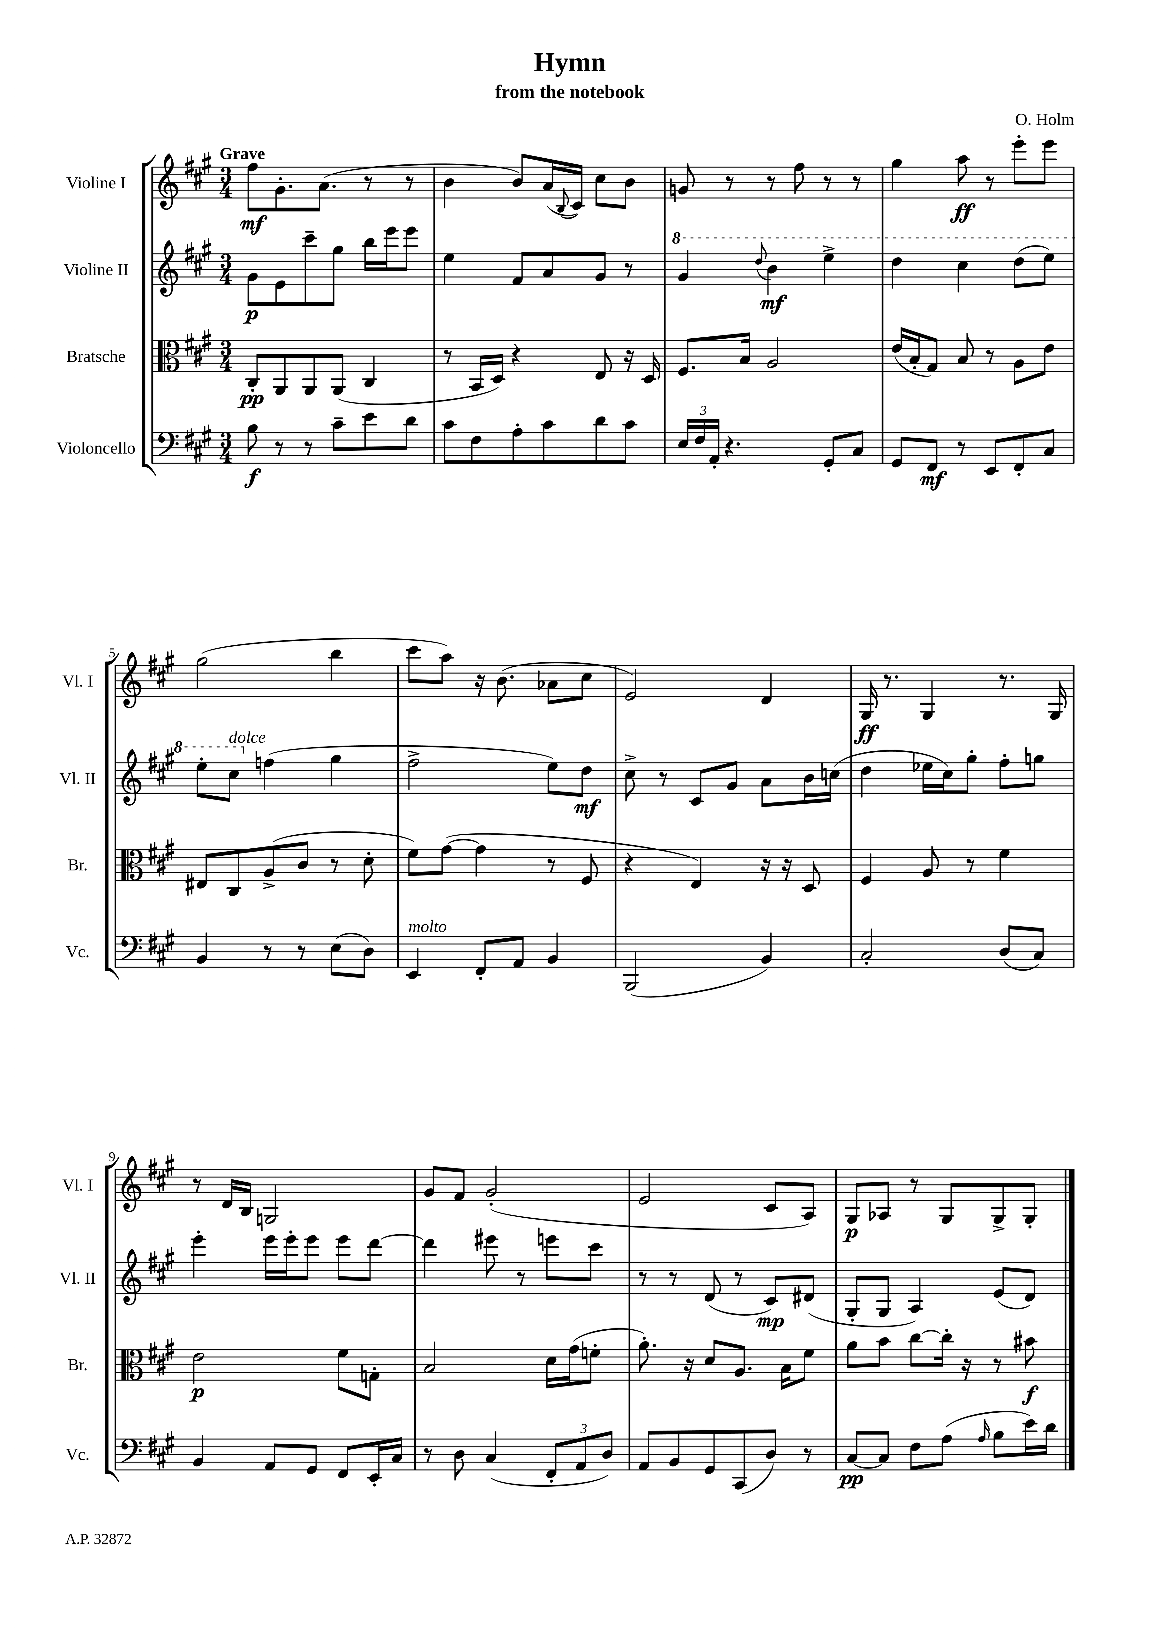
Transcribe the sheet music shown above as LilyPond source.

\header { title = "Hymn" composer = "O. Holm" subtitle = "from the notebook" }
<<
\new StaffGroup <<
\new Staff = "s0" \with { instrumentName = "Violine I" shortInstrumentName = "Vl. I" } {
    \clef treble \key a \major \numericTimeSignature \time 3/4 \tempo "Grave"
    fis''8\mf gis'8.-. a'8.( r8 r8 |
    b'4 b'8) a'16( \appoggiatura { b8 } cis'16) cis''8 b'8 |
    g'8 r8 r8 fis''8 r8 r8 |
    gis''4 a''8\ff r8 e'''8-. e'''8 |
    gis''2( b''4 |
    cis'''8 a''8) r16 b'8.( aes'8 cis''8 |
    e'2) d'4 |
    gis16\ff r8. gis4 r8. gis16 |
    r8 d'16 b16 g2 |
    gis'8 fis'8 gis'2-.( |
    e'2 cis'8 a8) |
    gis8\p aes8 r8 gis8 gis8-> gis8-. \bar "|." |
}
\new Staff = "s1" \with { instrumentName = "Violine II" shortInstrumentName = "Vl. II" } {
    \clef treble \key a \major \numericTimeSignature \time 3/4
    gis'8\p e'8 cis'''8-- gis''8 b''16 e'''16 e'''8 |
    e''4 fis'8 a'8 gis'8 r8 |
    \ottava #1 gis''4 \appoggiatura { d'''8 } b''4\mf e'''4-> |
    d'''4 cis'''4 d'''8( e'''8) |
    e'''8-. cis'''8^\markup { \italic "dolce" } \ottava #0 f''4( gis''4 |
    fis''2-> e''8) d''8\mf |
    cis''8-> r8 cis'8 gis'8 a'8 b'16 c''16( |
    d''4 ees''16 cis''16) gis''8-. fis''8-. g''8 |
    e'''4-. e'''16 e'''16-. e'''8 e'''8 d'''8~ |
    d'''4 eis'''8 r8 e'''8 cis'''8 |
    r8 r8 d'8( r8 cis'8\mp) dis'8( |
    gis8-. gis8 a4) e'8( d'8) \bar "|." |
}
\new Staff = "s2" \with { instrumentName = "Bratsche" shortInstrumentName = "Br." } {
    \clef alto \key a \major \numericTimeSignature \time 3/4
    cis8-.\pp a,8 a,8 a,8( cis4 |
    r8 b,16 d16) r4 e8 r16 d16 |
    fis8. b16 a2 |
    e'16( b16-. gis8) b8 r8 a8 e'8 |
    eis8 cis8 a8->( cis'8 r8 d'8-. |
    fis'8) gis'8~( gis'4 r8 fis8 |
    r4 e4) r16 r16 d8 |
    fis4 a8 r8 fis'4 |
    e'2\p fis'8 g8-. |
    b2 d'16 gis'16( f'8-. |
    a'8.-.) r16 d'8 a8. b16 fis'8 |
    a'8 b'8 cis''8~ cis''16-. r16 r8 bis'8\f \bar "|." |
}
\new Staff = "s3" \with { instrumentName = "Violoncello" shortInstrumentName = "Vc." } {
    \clef bass \key a \major \numericTimeSignature \time 3/4
    b8\f r8 r8 cis'8-- e'8 d'8 |
    cis'8 fis8 a8-. cis'8 d'8 cis'8 |
    \tuplet 3/2 { e16 fis16 a,16-. } r4. gis,8-. cis8 |
    gis,8 fis,8\mf r8 e,8 fis,8-. cis8 |
    b,4 r8 r8 e8( d8) |
    e,4^\markup { \italic "molto" } fis,8-. a,8 b,4 |
    b,,2( b,4) |
    cis2-. d8( cis8) |
    b,4 a,8 gis,8 fis,8 e,16-. cis16 |
    r8 d8 cis4( \tuplet 3/2 { fis,8-. a,8 d8) } |
    a,8 b,8 gis,8 cis,8( d8) r8 |
    cis8~\pp cis8 fis8 a8( \grace { a16 } b8 e'16) d'16 \bar "|." |
}
>>
>>
